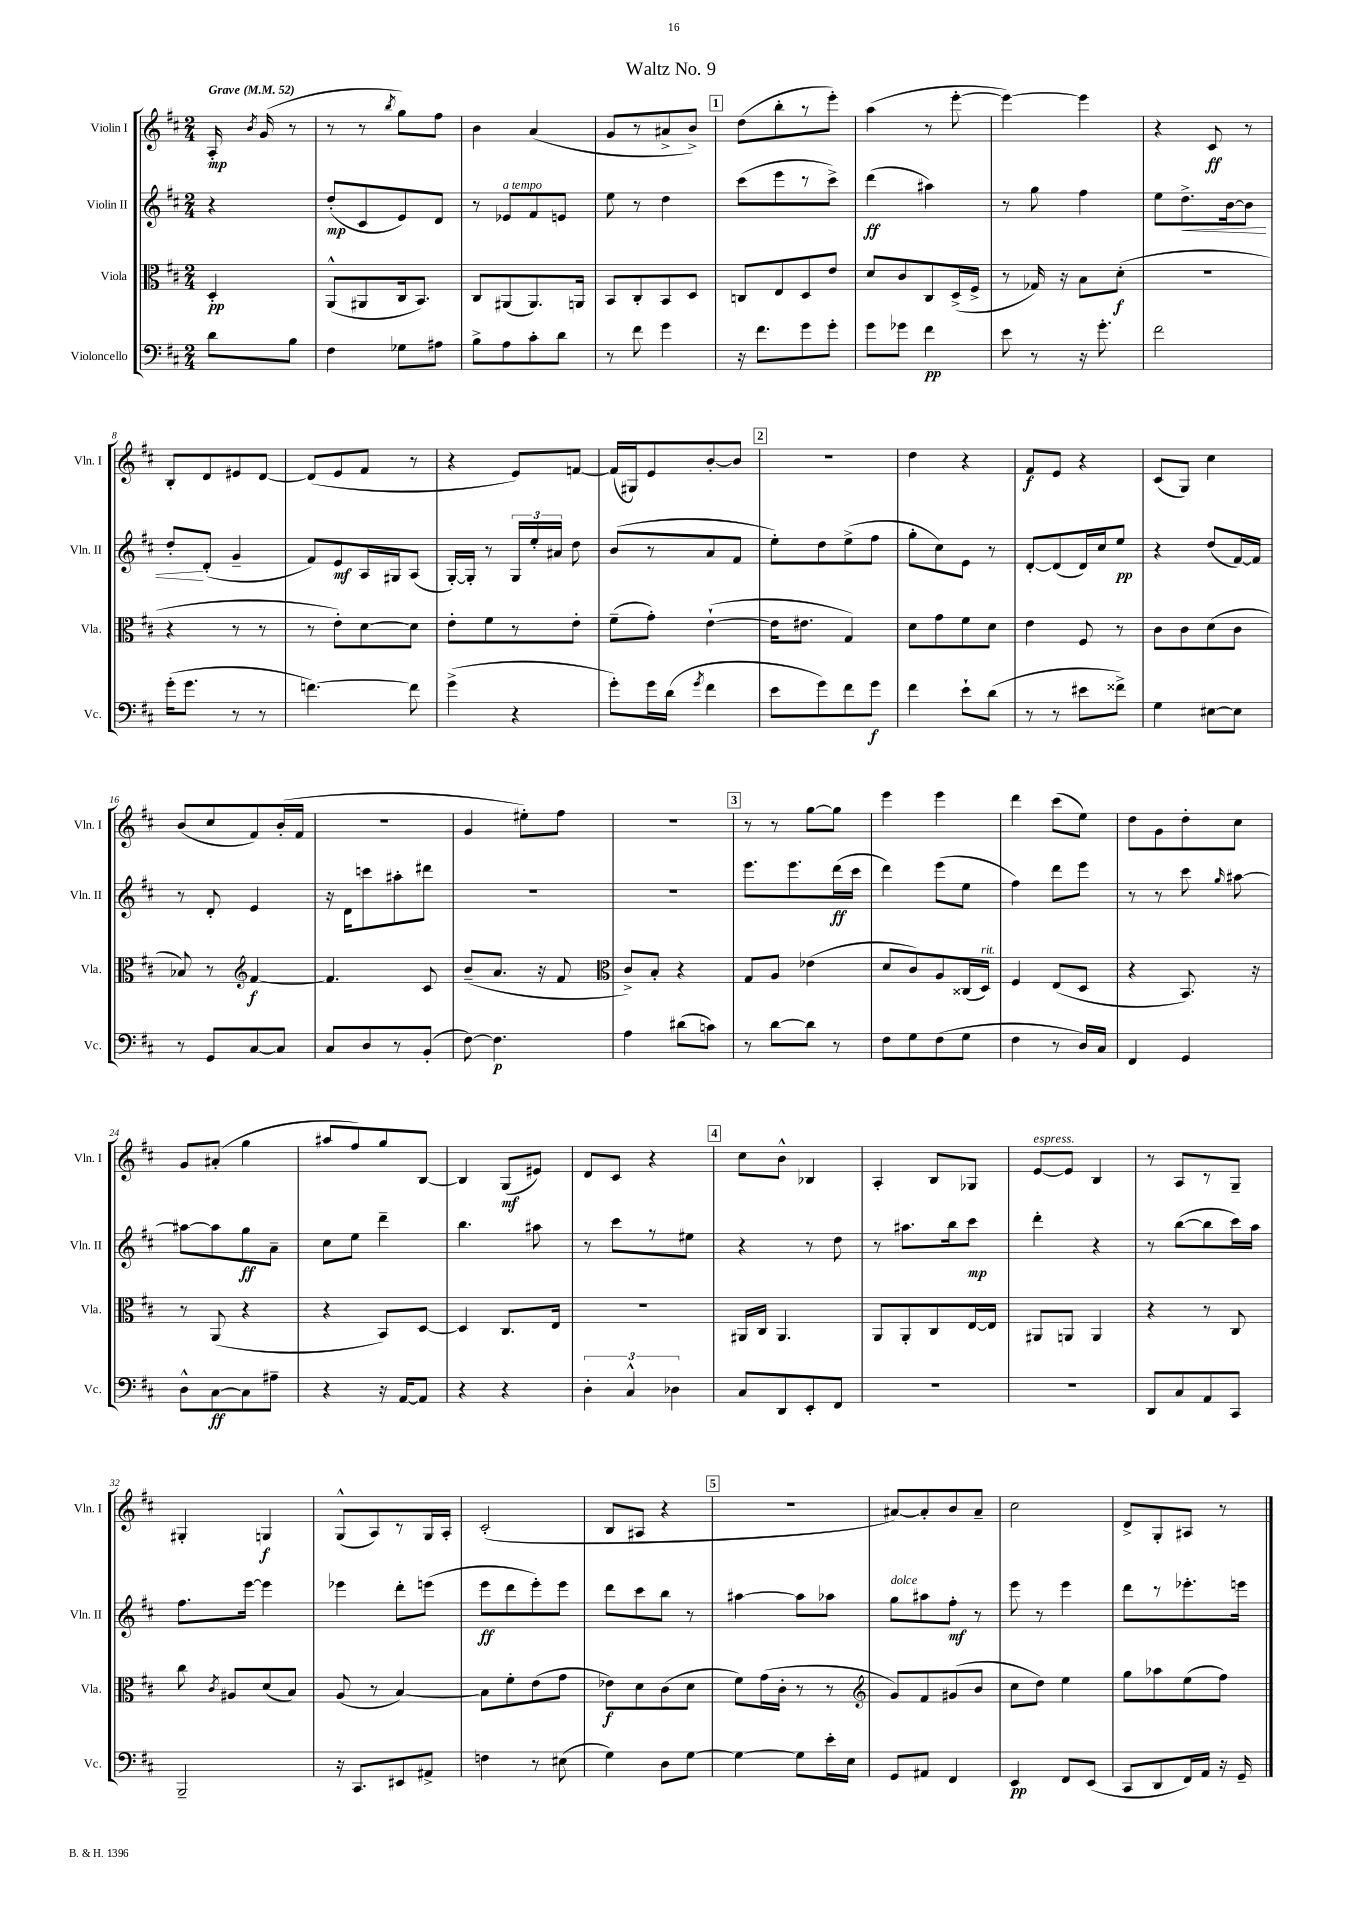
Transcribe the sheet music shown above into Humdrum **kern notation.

**kern	**kern	**kern	**kern
*staff4	*staff3	*staff2	*staff1
*clefF4	*clefC3	*clefG2	*clefG2
*k[f#c#]	*k[f#c#]	*k[f#c#]	*k[f#c#]
*M2/4	*M2/4	*M2/4	*M2/4
*MM52	*MM52	*MM52	*MM52
8d	4D'	4r	16A'
.	.	.	8qb
.	.	.	(16g
8B	.	.	8r
=	=	=	=
4F#	(8AA^^	(8dd'	8r
.	8AA#	8c#	8r
.	.	.	8qbb
8G-	16C#	8e)	8gg)
.	8.BB)	.	.
8A#	.	8d	8ff#
=	=	=	=
8B^	8C#	8r	4b
8A	(8AA#	8e-	.
8c#'	8.AA#)	8f#	(4a
8d	.	8e	.
.	16AA	.	.
=	=	=	=
8r	8BB	8ee	8g
8f#	8C#'	8r	8r
4g	8BB	4dd	8a#^
.	8D	.	8b^)
=	=	=	=
16r	8C	(8ccc#	(8dd
8.f#	.	.	.
.	8E	8eee	8bb'
8g	8D	8r	8r
8g'	8e	8ccc#^)	8eee')
=	=	=	=
8g	8d	(4ddd	(4aa
8g-	8c#	.	.
4f#	8C#	4aa#)	8r
.	(16D^	.	[8eee'
.	16F#^	.	.
=	=	=	=
8e	8r	8r	4eee_)
8r	16G-)	8gg	.
.	16r	.	.
16r	8B	4ff#	4eee]
8.g'	.	.	.
.	(8d'	.	.
=	=	=	=
2f#	2r	8ee	4r
.	.	8.dd^	.
.	.	.	8c#
.	.	[16b	.
.	.	8b]	8r
=	=	=	=
(16g'	4r	8dd'	8B'
8.g	.	.	.
.	.	(8d'	8d
8r	8r	4g~	8e#
8r	8r	.	[8d
=	=	=	=
[4.f)	8r	8f#)	(8d]
.	8e')	8e	8e
.	[8d	16A	8f#
.	.	16G#	.
8f]	8d]	(8A	8r
=	=	=	=
(4g^	8e'	[16G')	4r
.	.	16G']	.
.	8f#	8r	.
4r	8r	24G	8e)
.	.	24ee'	.
.	.	24a#	.
.	8e'	8dd	[8f
=	=	=	=
8g')	(8f#~	(8b	(16f]
.	.	.	16G#)
16g	8g')	8r	8e
(16d	.	.	.
8qg	.	.	.
4f#	([4e`	8a	[8b'
.	.	8f#	8b]
=	=	=	=
8e	16e]	8ee')	2r
.	8.e#	.	.
8g)	.	8dd	.
8f#	4G)	(8ee^	.
8g	.	8ff#	.
=	=	=	=
4f#	8d	8gg'	4dd
.	8g	8cc#)	.
8e`	8f#	8e	4r
(8d	8d	8r	.
=	=	=	=
8r	4e	[8d'	8f#
8r	.	(8d]	8e
8e#	8F#	16d)	4r
.	.	16cc#	.
8f##^)	8r	8ee	.
=	=	=	=
4G	8c#	4r	(8c#
.	8c#	.	8G)
[8E#	(8d	(8dd	4cc#
8E#]	8c#	[16f#)	.
.	.	16f#]	.
=	=	=	=
8r	8B-)	8r	(8b
8GG	8r	8d'	8cc#
*	*clefG2	*	*
[8C#	[4f#	4e	8f#)
8C#]	.	.	(16b'
.	.	.	16f#
=	=	=	=
8C#	4.f#]	16r	2r
.	.	16d	.
8D	.	8ccc	.
8r	.	8aa#'	.
(8BB'	8c#	8ddd#	.
=	=	=	=
[8F#)	(8b~	2r	4g
4.F#]	8.a	.	.
.	.	.	8ee#')
.	16r	.	.
.	8f#	.	8ff#
=	=	=	=
*	*clefC3	*	*
4A	8c#^)	2r	2r
.	8B'	.	.
(8d#	4r	.	.
8c)	.	.	.
=	=	=	=
8r	8G	8.eee	8r
[8d	8A	.	8r
.	.	8.eee	.
8d]	(4e-	.	[8gg
8r	.	(16ddd	8gg]
.	.	16ccc#	.
=	=	=	=
8F#	8d	4ddd)	4eee
8G	8c#)	.	.
(8F#	8A	(8eee	4eee
8G	(16C##	8ee	.
.	16D)	.	.
=	=	=	=
4F#	4F#	4ff#)	4ddd
8r	(8E	8ddd	(8ccc#
16D)	8D	8eee	8ee)
16C#	.	.	.
=	=	=	=
4FF#	4r	8r	8dd
.	.	8r	8g
4GG	8.BB)	8ccc#	8dd'
.	.	16qqgg	.
.	.	[8aa#	8cc#
.	16r	.	.
=	=	=	=
8D^^	8r	8aa#_	8g
[8C#	(8AA	8aa#]	(8a#'
8C#]	4r	8gg	4gg
8A#~	.	8a~	.
=	=	=	=
4r	4r	8cc#	8aa#
.	.	8ee	8ff#)
16r	8BB)	4ddd~	8gg
[16AA	.	.	.
8AA]	[8D	.	[8B
=	=	=	=
4r	4D]	4.bb	4B]
4r	8.C#	.	(8G
.	.	8aa#	8e#)
.	16E	.	.
=	=	=	=
6D'	2r	8r	8d
.	.	8ccc#	8c#
6C#^^	.	.	.
.	.	8r	4r
6D-	.	.	.
.	.	8ee#	.
=	=	=	=
8C#	16AA#	4r	8cc#
.	16C#	.	.
8DD	4.AA#	.	8b^^
8EE'	.	8r	4B-
8FF#	.	8dd	.
=	=	=	=
2r	8AA	8r	4A'
.	8AA'	8.aa#	.
.	8C#	.	8B
.	.	16bb	.
.	[16E	8ccc#	8G-
.	16E]	.	.
=	=	=	=
2r	8AA#	4ddd'	[8e
.	8AA	.	8e]
.	4AA	4r	4B
=	=	=	=
8DD	4r	8r	8r
8C#	.	([8bb	8A
8AA	8r	8bb]	8r
8CC#	8C#	16ccc#)	8G~
.	.	16aa	.
=	=	=	=
2BBB~	8cc#	8.ff#	4G#'
.	8qc#	.	.
.	8A#	.	.
.	.	[16eee	.
.	(8d	4eee]	4G
.	8B)	.	.
=	=	=	=
16r	(8A	4eee-	(8G^^
8.CC#	.	.	.
.	8r	.	8A)
8EE#	[4B)	8ddd'	8r
8AA#^	.	(8eee	16G
.	.	.	16A'
=	=	=	=
4F	8B]	8eee	(2c#'
.	8f#'	8ddd	.
8r	(8e	8eee')	.
(8E#	8g	8eee	.
=	=	=	=
4G)	8e-)	8ddd	8B
.	8d	8ccc#	8A#
8D	(8c#	8bb	4r
[8G	8d	8r	.
=	=	=	=
4G_	8f#)	[4aa#	2r
.	(16g	.	.
.	16c#'	.	.
8G]	8r	8aa#]	.
16e'	8r	8aa-	.
16E	.	.	.
=	=	=	=
*	*clefG2	*	*
8GG	8g)	8gg	[8a#)
8AA#	8f#	8aa#	8a#']
4FF#	(8g#	8ff#'	8b
.	8b	8r	8a#~
=	=	=	=
4EE	8cc#	8eee	2cc#
.	8dd)	8r	.
8FF#	4ee	4eee	.
(8EE	.	.	.
=	=	=	=
8CC#	8gg	8ddd	8d^
8DD	8aa-	8r	8G'
16FF#)	(8ee	8.eee-'	8A#
16AA	.	.	.
16r	8ff#)	.	8r
16GG~	.	16eee	.
==	==	==	==
*-	*-	*-	*-
